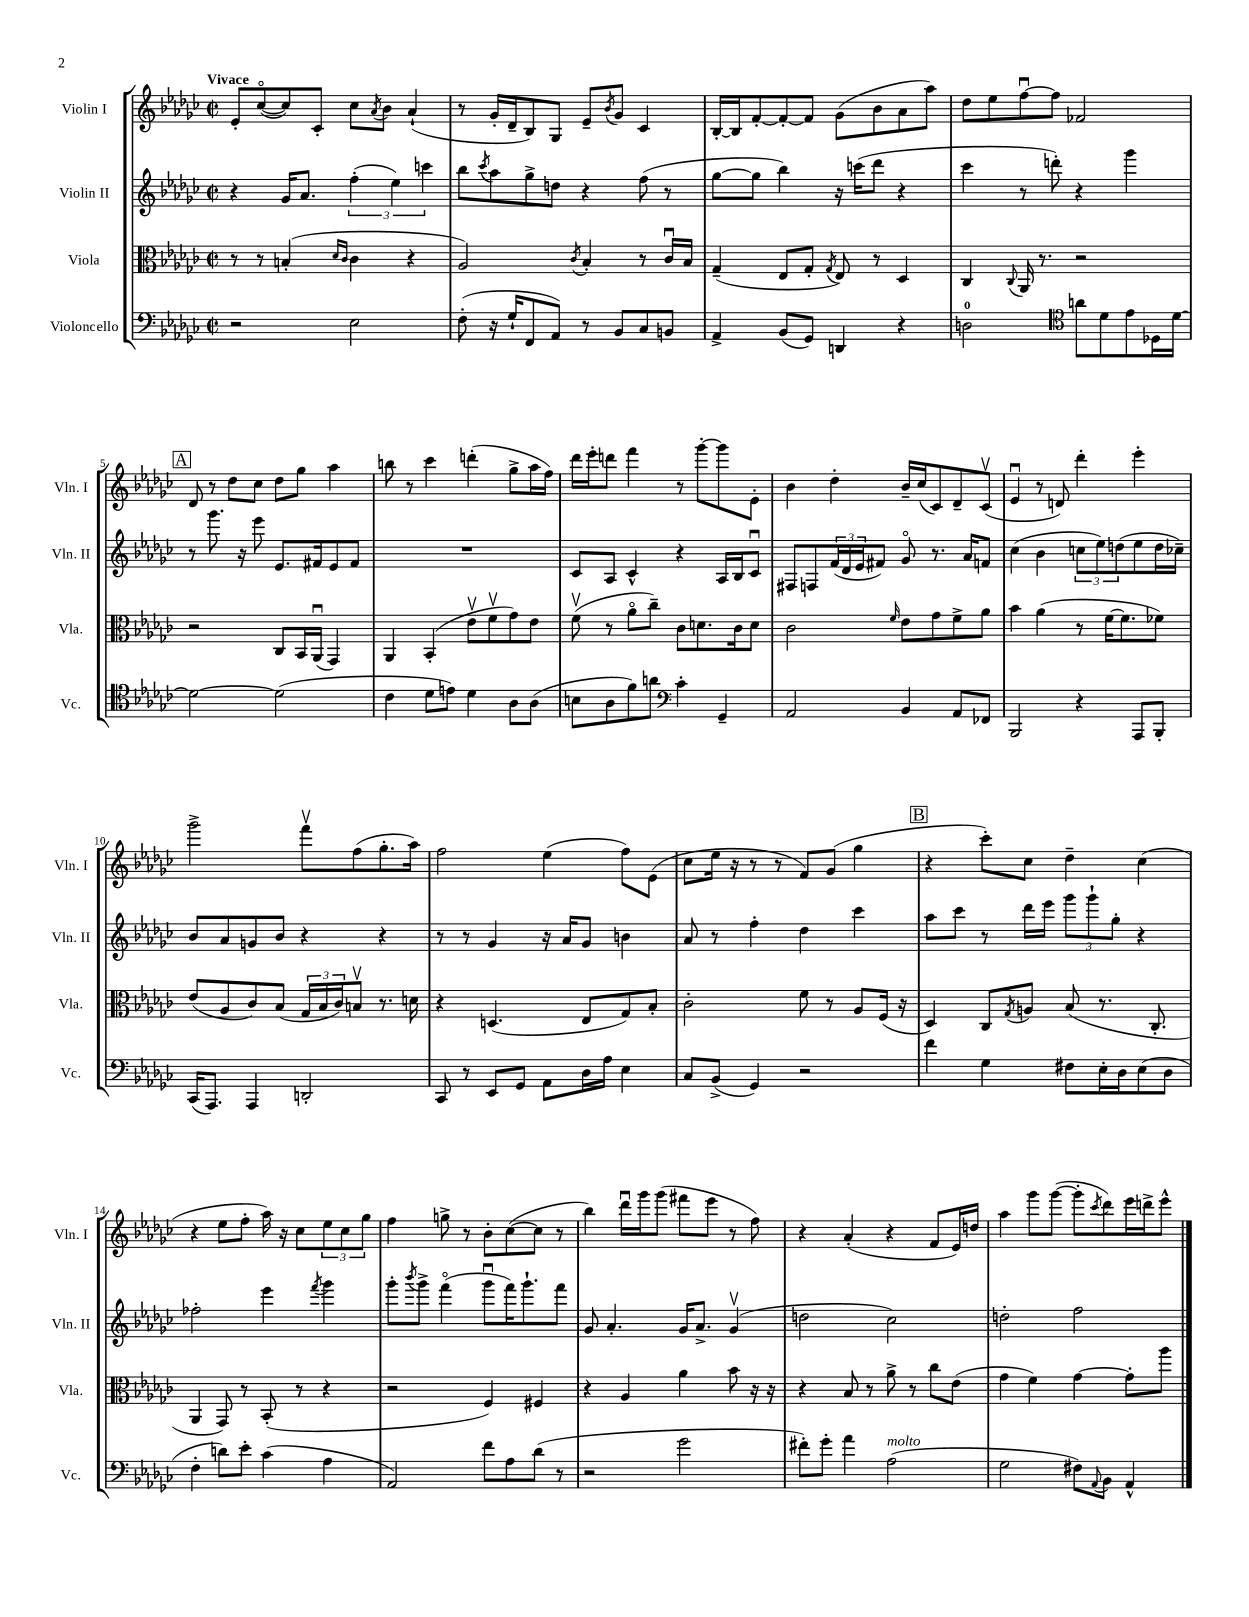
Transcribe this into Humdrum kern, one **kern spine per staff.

**kern	**kern	**kern	**kern
*part4	*part3	*part2	*part1
*staff4	*staff3	*staff2	*staff1
*I"Violoncello	*I"Viola	*I"Violin II	*I"Violin I
*I'Vc.	*I'Vla.	*I'Vln. II	*I'Vln. I
*clefF4	*clefC3	*clefG2	*clefG2
*k[b-e-a-d-g-c-]	*k[b-e-a-d-g-c-]	*k[b-e-a-d-g-c-]	*k[b-e-a-d-g-c-]
*M2/2	*M2/2	*M2/2	*M2/2
*met(c|)	*met(c|)	*met(c|)	*met(c|)
=1	=1	=1	=1
!	!	!	!LO:TX:a:B:t=Vivace
2r	8r	4r	8e-'/L
.	8r	.	([8cc-/
.	(4Bn'/	16g-/KL	8cc-/])
.	.	8.a-/J	.
.	.	.	8c-'/J
.	16qqd-/LL	.	.
.	16qqc-/JJ	.	.
2E-\	4c-\	(6ff'\	8cc-\L
.	.	.	8qa-/
.	.	.	8b-\J
.	.	6ee-\)	.
.	4r	.	(4a-`/
.	.	6cccn\	.
=2	=2	=2	=2
(8F'\	2A-/)	8bb-\L	8r
.	.	8qccc-/	.
16r	.	8aa-\	16g-'/LL
16G-`/KL	.	.	16d-~/J
8FF/	.	8gg-^\	8B-/)
8AA-/J)	.	8ddn\J	8G-/J
.	8qc-/	.	.
8r	4B-'/	4r	8e-~/L
.	.	.	8qb-/
8BB-/L	.	.	8g-/J
8C-/	8r	(8ff\	4c-/
8BBn/J	16c-u/LL	8r	.
.	16B-/JJ	.	.
=3	=3	=3	=3
4AA-^/	(4G-~/	[8gg-\L	[16B-'/LL
.	.	.	16B-/J]
.	.	8gg-\J]	[8f'/
(8BB-/L	8E-/L	4bb-\)	8f'/_
8GG-/J)	8G-'/J	.	8f/J]
.	8qG-/	.	.
4DDn/	8E-/)	16r	(8g-\L
.	.	(16cccn\KL	.
.	8r	8ddd-\J	8b-\
4r	4D-/	4r	8a-\
.	.	.	8aa-\J)
=4	=4	=4	=4
2Dn\	4C-/	4ccc-\	8dd-\L
.	.	.	8ee-\
.	8qqC-/	.	.
.	16AA-/	8r	[8ffu\
.	8.r	.	.
.	.	8dddn'\)	8ff\J]
*clefC4	*	*	*
8an\L	2r	4r	2f-X/
8d-\	.	.	.
8e-\	.	4ggg-\	.
16D-X\L	.	.	.
[16d-\JJ	.	.	.
!!LO:LB:g=z
!!LO:REH:place=s1:t=A
=5	=5	=5	=5
2d-\_	2r	8r	8d-/
.	.	8.ggg-\	8r
.	.	.	8dd-\L
.	.	16r	.
.	.	8eee-\	8cc-\J
(2d-\]	8C-/L	8.e-/L	8dd-\L
.	16BB-/L	.	8gg-\J
.	(16AA-u/JJ	16f#X/k	.
.	4GG-/)	8e-/	4aa-\
.	.	8f#/J	.
=6	=6	=6	=6
4c-\	4AA-/	1r	8bbn\
.	.	.	8r
8d-\L	(4BB-'/	.	4ccc-\
8en\J)	.	.	.
4d-\	8e-v\L	.	(4dddn'\
.	8fv\	.	.
8A-\L	8g-\)	.	8gg-^\L
(8A-\J	8e-\J	.	16aa-\L
.	.	.	16ff\JJ)
=7	=7	=7	=7
8Bn\L	(8fv\	8c-/L	16ddd-\LL
.	.	.	16eee-'\J
8A-\	8r	8A-/J	8dddn\J
8f\)	8a-\L	4c-^^/	4fff\
8an\J	8cc-~\J)	.	.
*clefF4	*	*	*
4c-'\	8c-\L	4r	8r
.	8.dn\	.	[8ggg-'\L
4GG-~/	.	16A-/LL	8ggg-\]
.	16c-\k	16B-/J	.
.	8d\J	8c-u/J	8e-'\J
=8	=8	=8	=8
2AA-/	2c-\	8F#X/L	4b-\
.	.	8Fn/	.
.	.	(24f/L	4dd-'\
.	.	24d-/	.
.	.	24e-/J	.
.	.	8f#X/J)	.
.	16qqf/	.	.
4BB-/	8e-\L	8g-/	16b-~/LL
.	.	.	(16cc-/J
.	8g-\	8.r	8c-/)
8AA-/L	8f^\	.	8d-~/
.	.	16a-/KL	.
8FF-X/J	8a-\J	8fn/J	(8c-v/J
=9	=9	=9	=9
2BBB-/	4b-\	(4cc-\	4e-u/
.	(4a-\	4b-\	8r
.	.	.	8dn/)
4r	8r	12ccn\L	4ddd-'\
.	.	12ee-\)	.
.	[16f\KL	.	.
.	.	(12ddn\	.
.	8.f\]	.	.
8AAA-/L	.	8ee-\	4eee-'\
8BBB-'/J	8f-X\J)	16dd\L	.
.	.	16cc-X~\JJ)	.
!!LO:LB:g=z
=10	=10	=10	=10
(16CC-/KL	(8e-/L	8b-/L	2ggg-^\
8.AAA-/J)	.	.	.
.	8A-/	8a-/	.
4AAA-/	8c-/)	8gn/	.
.	(8B-/J	8b-/J	.
2DDn'/	24G-/LL	4r	8fffv\L
.	24B-/	.	.
.	24c-/J)	.	.
.	8Bnv/J	.	(8ff\
.	8.r	4r	8.gg-'\
.	16dn\	.	16aa-\Jk)
=11	=11	=11	=11
8CC-/	4r	8r	2ff\
8r	.	8r	.
8EE-/L	(4.Dn/	4g-/	.
8GG-/J	.	.	.
8AA-\L	.	16r	(4ee-\
.	.	16a-/KL	.
16D-\L	8E-/L	8g-/J	.
16A-\JJ	.	.	.
4E-\	8G-/)	4bn\	8ff\L)
.	8B-'/J	.	(8e-\J
=12	=12	=12	=12
8C-/L	2c-'\	8a-/	8cc-\L
(8BB-^/J	.	8r	16ee-\Jk
.	.	.	16r
4GG-/)	.	4ff'\	8r
.	.	.	8r
2r	8f\	4dd-\	8f/L)
.	8r	.	(8g-/J
.	8A-/L	4ccc-\	4gg-\
.	(16F/Jk	.	.
.	16r	.	.
!!LO:REH:place=s1:t=B
=13	=13	=13	=13
4f\	4D-/)	8aa-\L	4r
.	.	8ccc-\J	.
4G-\	8C-/L	8r	8ccc-'\L)
.	8qG-/	.	.
.	8An/J	16ddd-\LL	8cc-\J
.	.	16eee-\JJ	.
8F#X\L	(8B-/	12ggg-\L	4dd-~\
.	.	12ggg-`\	.
16E-'\L	8.r	.	.
.	.	12gg-'\J	.
16D-\J	.	.	.
(8E-\	.	4r	(4cc-\
.	8.C-'/	.	.
8D-\J	.	.	.
!!LO:LB:g=z
=14	=14	=14	=14
4F'\	4AA-/	2ff-X'\	4r
8dn\L)	8GG-/)	.	8ee-\L
8e-'\J	8r	.	8ff'\J
(4c-\	(8BB-'/	4eee-\	16aa-\)
.	.	.	16r
.	8r	.	8cc-\L
.	.	8qfff/	.
4A-\	4r	4ggg-\	12ee-\
.	.	.	12cc-\
.	.	.	12gg-\J
=15	=15	=15	=15
2AA-/)	2r	8ggg-'\L	4ff\
.	.	8qbbb-/	.
.	.	8ggg-^\J	.
.	.	(4fff\	8ggn^\
.	.	.	8r
8f\L	4F/)	8ggg-u\L	8b-'\L
8A-\	.	16fff\K)	([8cc-\
.	.	8.ggg-`\	.
(8d-\J	4F#X/	.	8cc-\J]
8r	.	8fff\J	8r
=16	=16	=16	=16
2r	4r	8g-/	4bb-\)
.	.	4.a-'/	.
.	4A-/	.	16ddd-u\LL
.	.	.	16ggg-\J
.	.	.	(8ggg-\J
2g-\	4a-\	16g-/KL	8fff#X\L
.	.	8.a-^/J	.
.	.	.	8eee-\J
.	8b-\	(4g-v/	8r
.	16r	.	8ff\)
.	16r	.	.
=17	=17	=17	=17
8f#X'\L)	4r	2ddn\	4r
8g-'\J	.	.	.
4a-\	8B-/	.	(4a-'/
.	8r	.	.
!LO:TX:a:i:t=molto	!	!	!
(2A-\	8a-^\	2cc-\)	4r
.	8r	.	.
.	8cc-\L	.	8f/L
.	(8e-\J	.	16e-/L)
.	.	.	16ddn/JJ
=18	=18	=18	=18
2G-\	4g-\	2ddn'\	4aa-\
.	4f\)	.	8ggg-\L
.	.	.	([8ggg-\J
8F#X\L)	[4g-\	2ff\	8ggg-'\L]
8qqAA-/	.	.	8qccc-/
8BB-\J	.	.	8ddd-\)
4AA-^^/	8g-'\L]	.	16eee-\L
.	.	.	16dddn^\J
.	8aa-\J	.	8eee-^^\J
==	==	==	==
*-	*-	*-	*-
